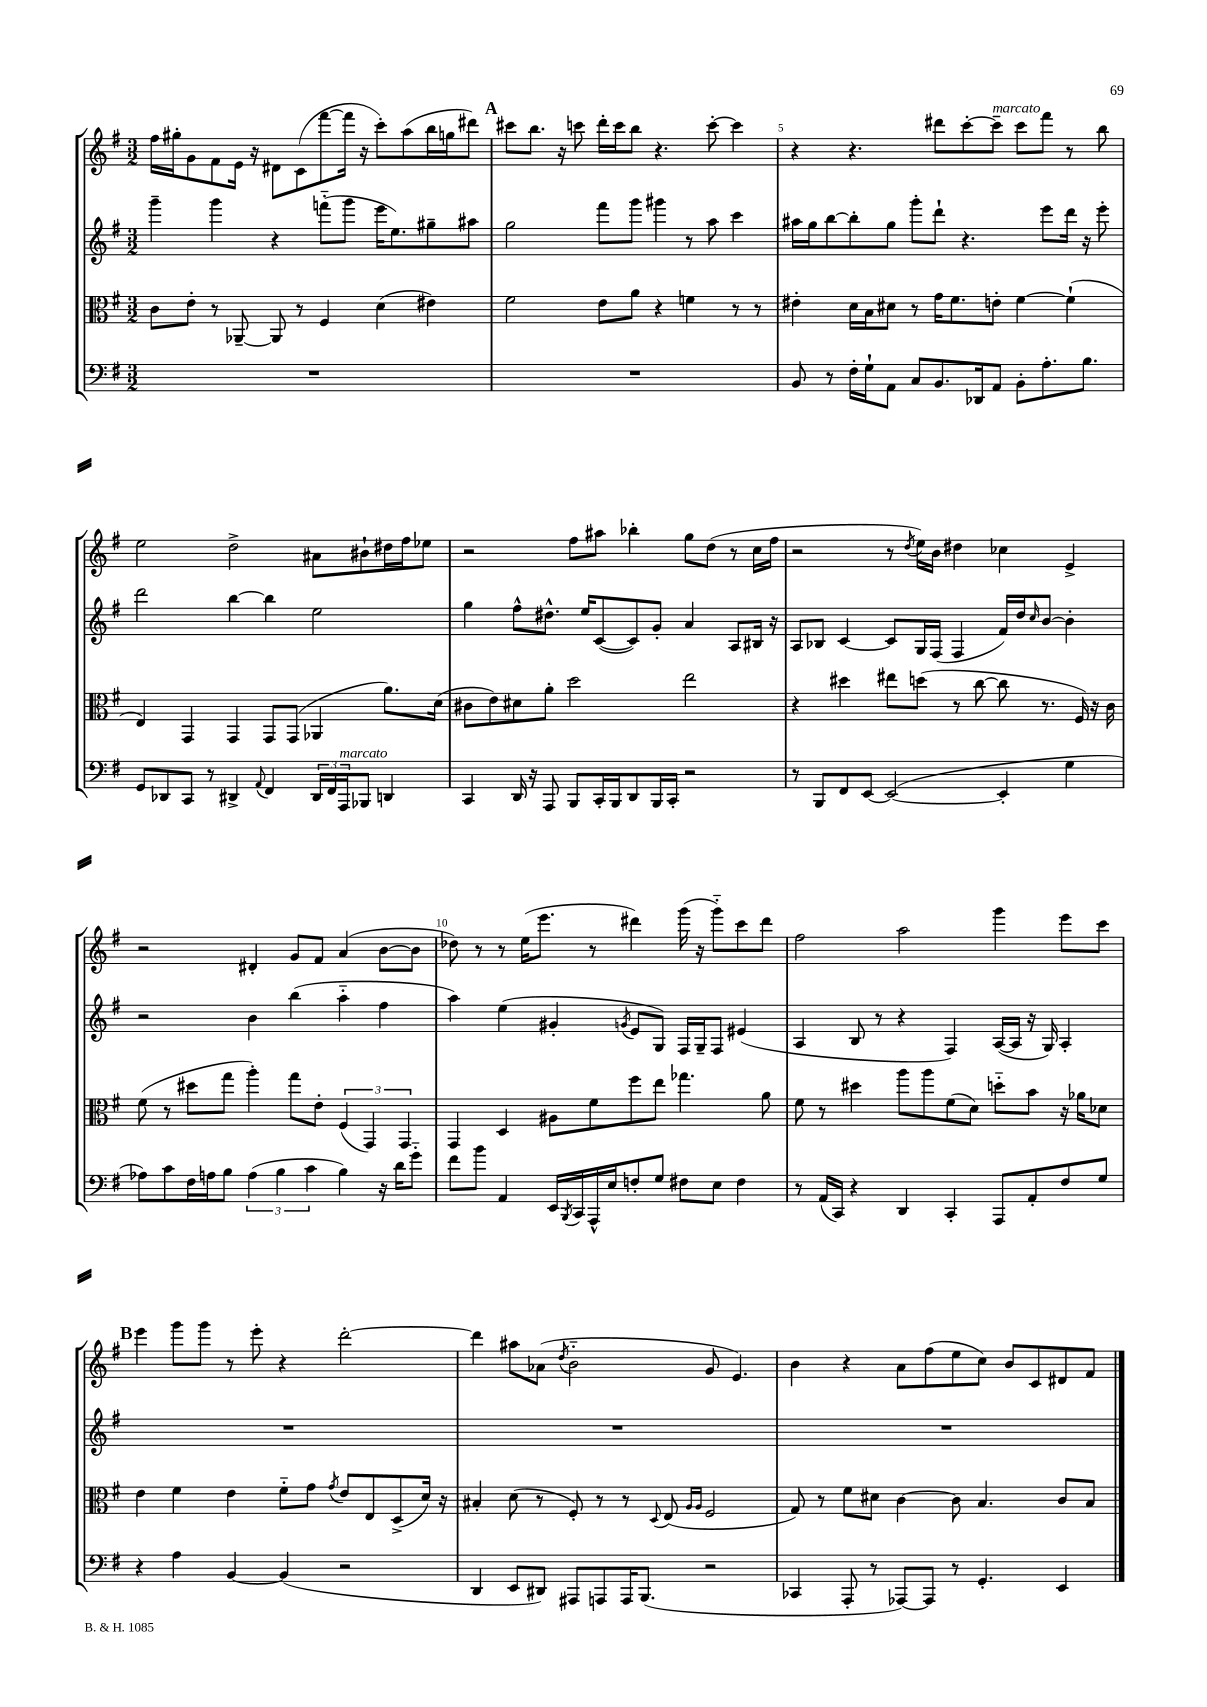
<<
\new StaffGroup <<
\new Staff = "s0" {
    \clef treble \key g \major \numericTimeSignature \time 3/2
    fis''16 gis''16-. g'8 fis'8 e'16 r16 dis'8 c'8( fis'''8~ fis'''16 r16 c'''8-.) a''8( b''16 g''16 dis'''8) |
    \mark \markup { \bold "A" } cis'''8 b''8. r16 c'''8 d'''16-. c'''16 b''8 r4. c'''8~-. c'''4 |
    r4 r4. dis'''8 c'''8~-. c'''8--^\markup { \italic "marcato" } c'''8 fis'''8 r8 b''8 |
    e''2 d''2-> ais'8 bis'8-! dis''16 fis''16 ees''8 |
    r2 fis''8 ais''8 bes''4-. g''8 d''8( r8 c''16 fis''16 |
    r2 r8 \acciaccatura { d''8 } e''16) b'16 dis''4 ces''4 e'4-> |
    r2 dis'4-. g'8 fis'8 a'4( b'8~ b'8 |
    des''8) r8 r8 e''16( e'''8. r8 dis'''4) g'''16( r16 g'''8-_) c'''8 dis'''8 |
    fis''2 a''2 g'''4 e'''8 c'''8 |
    \mark \markup { \bold "B" } e'''4 g'''8 g'''8 r8 e'''8-. r4 d'''2~-. |
    d'''4 ais''8 aes'8( \acciaccatura { d''8 } b'2-_ g'8 e'4.) |
    b'4 r4 a'8 fis''8( e''8 c''8) b'8 c'8 dis'8 fis'8 \bar "|." |
}
\new Staff = "s1" {
    \clef treble \key g \major \numericTimeSignature \time 3/2
    g'''4-- g'''4 r4 f'''8-_( g'''8 e'''16 e''8.) gis''8-- ais''8 |
    \mark \markup { \bold "A" } g''2 fis'''8 g'''8 gis'''4 r8 a''8 c'''4 |
    ais''16 g''16 b''8~ b''8-. g''8 g'''8-. d'''8-! r4. e'''8 d'''16 r16 e'''8-. |
    d'''2 b''4~ b''4 e''2 |
    g''4 fis''8-^ dis''8.-^ e''16 c'8~( c'8) g'8-. a'4 a8 bis16 r16 |
    a8 bes8 c'4~ c'8 g16 fis16( fis4 fis'16) d''16 \grace { c''16 } b'8~ b'4-. |
    r2 b'4 b''4( a''4-_ fis''4 |
    a''4) e''4( gis'4-. \acciaccatura { g'8 } e'8 g8) fis16 g16-- fis8 eis'4( |
    a4 b8 r8 r4 fis4) a16~( a16 r16 g16) a4-. |
    \mark \markup { \bold "B" } R1. |
    R1. |
    R1. \bar "|." |
}
\new Staff = "s2" {
    \clef alto \key g \major \numericTimeSignature \time 3/2
    c'8 e'8-. r8 aes,8~-- aes,8 r8 fis4 d'4( eis'4) |
    \mark \markup { \bold "A" } fis'2 e'8 a'8 r4 f'4 r8 r8 |
    eis'4-. d'16 b16 dis'8 r8 g'16 fis'8. e'8-. fis'4~ fis'4-!( |
    e4) g,4 g,4 g,8 g,8( aes,4 a'8.) d'16( |
    cis'8 e'8) dis'8 a'8-. d''2 e''2 |
    r4 dis''4 eis''8 d''8( r8 c''8~ c''8 r8. fis16) r16 c'16 |
    fis'8( r8 dis''8 g''8 a''4-.) g''8 e'8-. \tuplet 3/2 { fis4( g,4) g,4 } |
    g,4 d4 ais8 fis'8 fis''8 e''8 ges''4. a'8 |
    fis'8 r8 dis''4 a''8 a''8 fis'8( d'8) d''8-_ b'8 r16 aes'16 des'8 |
    \mark \markup { \bold "B" } e'4 fis'4 e'4 fis'8-_ g'8 \acciaccatura { g'8 } e'8 e8 d8->( d'16) r16 |
    bis4-. d'8( r8 fis8-.) r8 r8 \appoggiatura { d8 } e8( \grace { a16 a16 } fis2 |
    g8) r8 fis'8 dis'8 c'4~ c'8 b4. c'8 b8 \bar "|." |
}
\new Staff = "s3" {
    \clef bass \key g \major \numericTimeSignature \time 3/2
    R1. |
    \mark \markup { \bold "A" } R1. |
    b,8 r8 fis16-. g16-! a,8 c8 b,8. des,16 a,8 b,8-. a8.-. b8. |
    g,8 des,8 c,8 r8 dis,4-> \appoggiatura { a,8 } fis,4 \tuplet 3/2 { dis,16 fis,16 a,,16^\markup { \italic "marcato" } } bes,,8 d,4 |
    c,4 d,16 r16 a,,8 b,,8 c,16-. b,,16 d,8 b,,16 c,16-. r2 |
    r8 b,,8 fis,8 e,8~ e,2~( e,4-. g4 |
    aes8) c'8 fis16 a16 b8 \tuplet 3/2 { a4( b4 c'4 } b4) r16 d'16 g'8-_ |
    fis'8 b'8 a,4 e,16 \acciaccatura { b,,8 } c,16 a,,16-^ e16 f8-. g8 fis8 e8 fis4 |
    r8 a,16( c,16) r4 d,4 c,4-. a,,8 a,8-. fis8 g8 |
    \mark \markup { \bold "B" } r4 a4 b,4~ b,4( r2 |
    d,4 e,8 dis,8) ais,,8 a,,8 a,,16 b,,8.( r2 |
    ces,4 a,,8-. r8 aes,,8~) aes,,8 r8 g,4.-. e,4 \bar "|." |
}
>>
>>
\layout { \context { \Score currentBarNumber = #3 \override BarNumber.break-visibility = ##(#f #t #t) barNumberVisibility = #(every-nth-bar-number-visible 5) } }
